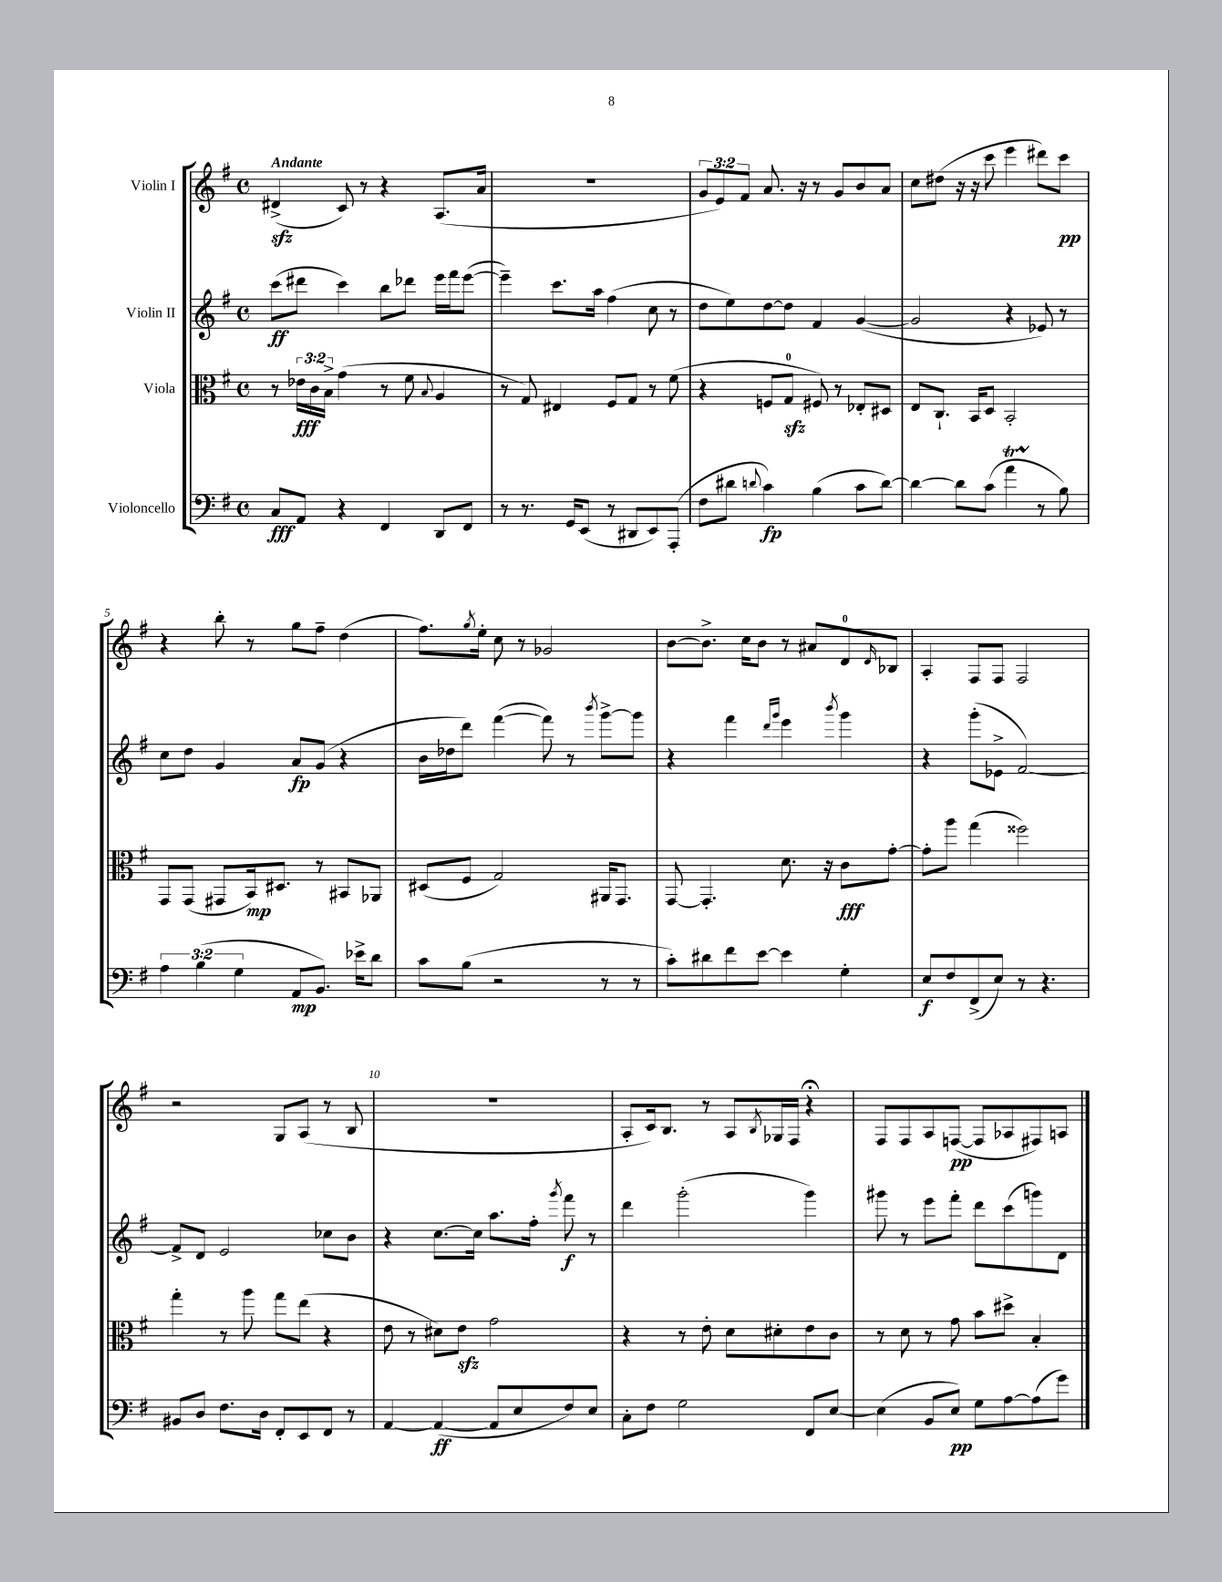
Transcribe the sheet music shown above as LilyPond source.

<<
\new StaffGroup <<
\new Staff = "s0" \with { instrumentName = "Violin I" } {
    \clef treble \key g \major \defaultTimeSignature \time 4/4 \override Staff.TupletNumber.text = #tuplet-number::calc-fraction-text \tempo "Andante"
    dis'4->\sfz( c'8) r8 r4 a8.( a'16 |
    R1 |
    \tuplet 3/2 { g'8 e'8) fis'8 } a'8. r16 r8 g'8 b'8 a'8 |
    c''8 dis''8( r16 r16 c'''8 e'''4 dis'''8) c'''8\pp |
    r4 b''8-. r8 g''8 fis''8-- d''4( |
    fis''8.) \acciaccatura { g''8 } e''16-. c''8 r8 ges'2 |
    b'8~ b'8.-> c''16 b'8 r8 ais'8 d'8-0 \grace { d'16 } bes8 |
    a4-. fis8 fis8 fis2 |
    r2 g8 a8( r8 b8 |
    R1 |
    a8-. c'16) b8. r8 a8 \acciaccatura { b8 } ges16 fis16 r4\fermata |
    fis8 fis8 a8 f8~\pp( f8 aes8 fis8) a8 \bar "|." |
}
\new Staff = "s1" \with { instrumentName = "Violin II" } {
    \clef treble \key g \major \defaultTimeSignature \time 4/4
    c'''8\ff( dis'''8 c'''4) b''8 des'''8 e'''16 fis'''16 e'''8~( |
    e'''4--) c'''8. a''16 fis''4( c''8 r8 |
    d''8 e''8) d''8~ d''8 fis'4 g'4~( |
    g'2 r4 ees'8) r8 |
    c''8 d''8 g'4 a'8\fp g'8( r4 |
    b'16 des''16 d'''8) fis'''4~( fis'''8) r8 \acciaccatura { b'''8 } g'''8~-> g'''8 |
    r4 fis'''4 \grace { d'''16 g'''16 } e'''4 \acciaccatura { b'''8 } g'''4 |
    r4 g'''8-.( ees'8-> fis'2~) |
    fis'8-> d'8 e'2 ces''8 b'8 |
    r4 c''8.~ c''16 a''8. fis''16-. \acciaccatura { g'''8 } fis'''8\f r8 |
    d'''4 g'''2-.( g'''4) |
    gis'''8 r8 e'''8 fis'''8-. d'''8 c'''8( g'''8) d'8 \bar "|." |
}
\new Staff = "s2" \with { instrumentName = "Viola" } {
    \clef alto \key g \major \defaultTimeSignature \time 4/4 \override Staff.TupletNumber.text = #tuplet-number::calc-fraction-text
    r8 \tuplet 3/2 { ees'16\fff c'16 b16-> } g'4( r8 fis'8 \appoggiatura { b8 } a4 |
    r8 g8) eis4 fis8 g8 r8 fis'8( |
    r4 f8 g8-0\sfz fis8) r8 ees8-. dis8 |
    e8 c8.-! b,16 d8 b,2-. |
    g,8 g,8( gis,8 b,16\mp) dis8. r8 bis,8 aes,8 |
    dis8( fis8 g2) ais,16 g,8. |
    g,8~ g,4.-. d'8. r16 c'8\fff g'8~-. |
    g'8-. a''8 g''4( fisis''2) |
    g''4-. r8 a''8 g''8 e''8( r4 |
    e'8 r8 dis'8) e'8\sfz g'2 |
    r4 r8 e'8-. d'8 dis'8-. e'8 c'8 |
    r8 d'8 r8 g'8 b'8 dis''8-> b4-. \bar "|." |
}
\new Staff = "s3" \with { instrumentName = "Violoncello" } {
    \clef bass \key g \major \defaultTimeSignature \time 4/4 \override Staff.TupletNumber.text = #tuplet-number::calc-fraction-text
    c8\fff a,8 r4 fis,4 d,8 fis,8 |
    r8 r8. g,16 e,8( r8 dis,8 e,8) a,,8-.( |
    fis8 dis'8 \appoggiatura { d'8 } c'4\fp) b4( c'8 d'8~) |
    d'4~ d'8 c'8( a'4\startTrillSpan r8\stopTrillSpan b8) |
    \tuplet 3/2 { a4 b4( g4 } a,8\mp b,8.) ees'16-> d'8 |
    c'8 b8( r2 r8 r8 |
    c'8-.) dis'8 fis'8 e'8~ e'4 g4-. |
    e8\f fis8 fis,8->( e8) r8 r4. |
    bis,8 d8 fis8. d16 fis,8-. e,8 fis,8 r8 |
    a,4~ a,4~\ff( a,8 e8 fis8) e8 |
    c8-. fis8 g2 fis,8 e8~ |
    e4( b,8 e8\pp) g8 a8~ a8( g'8) \bar "|." |
}
>>
>>
\layout { \context { \Score \override BarNumber.break-visibility = ##(#f #t #t) barNumberVisibility = #(every-nth-bar-number-visible 5) } }
